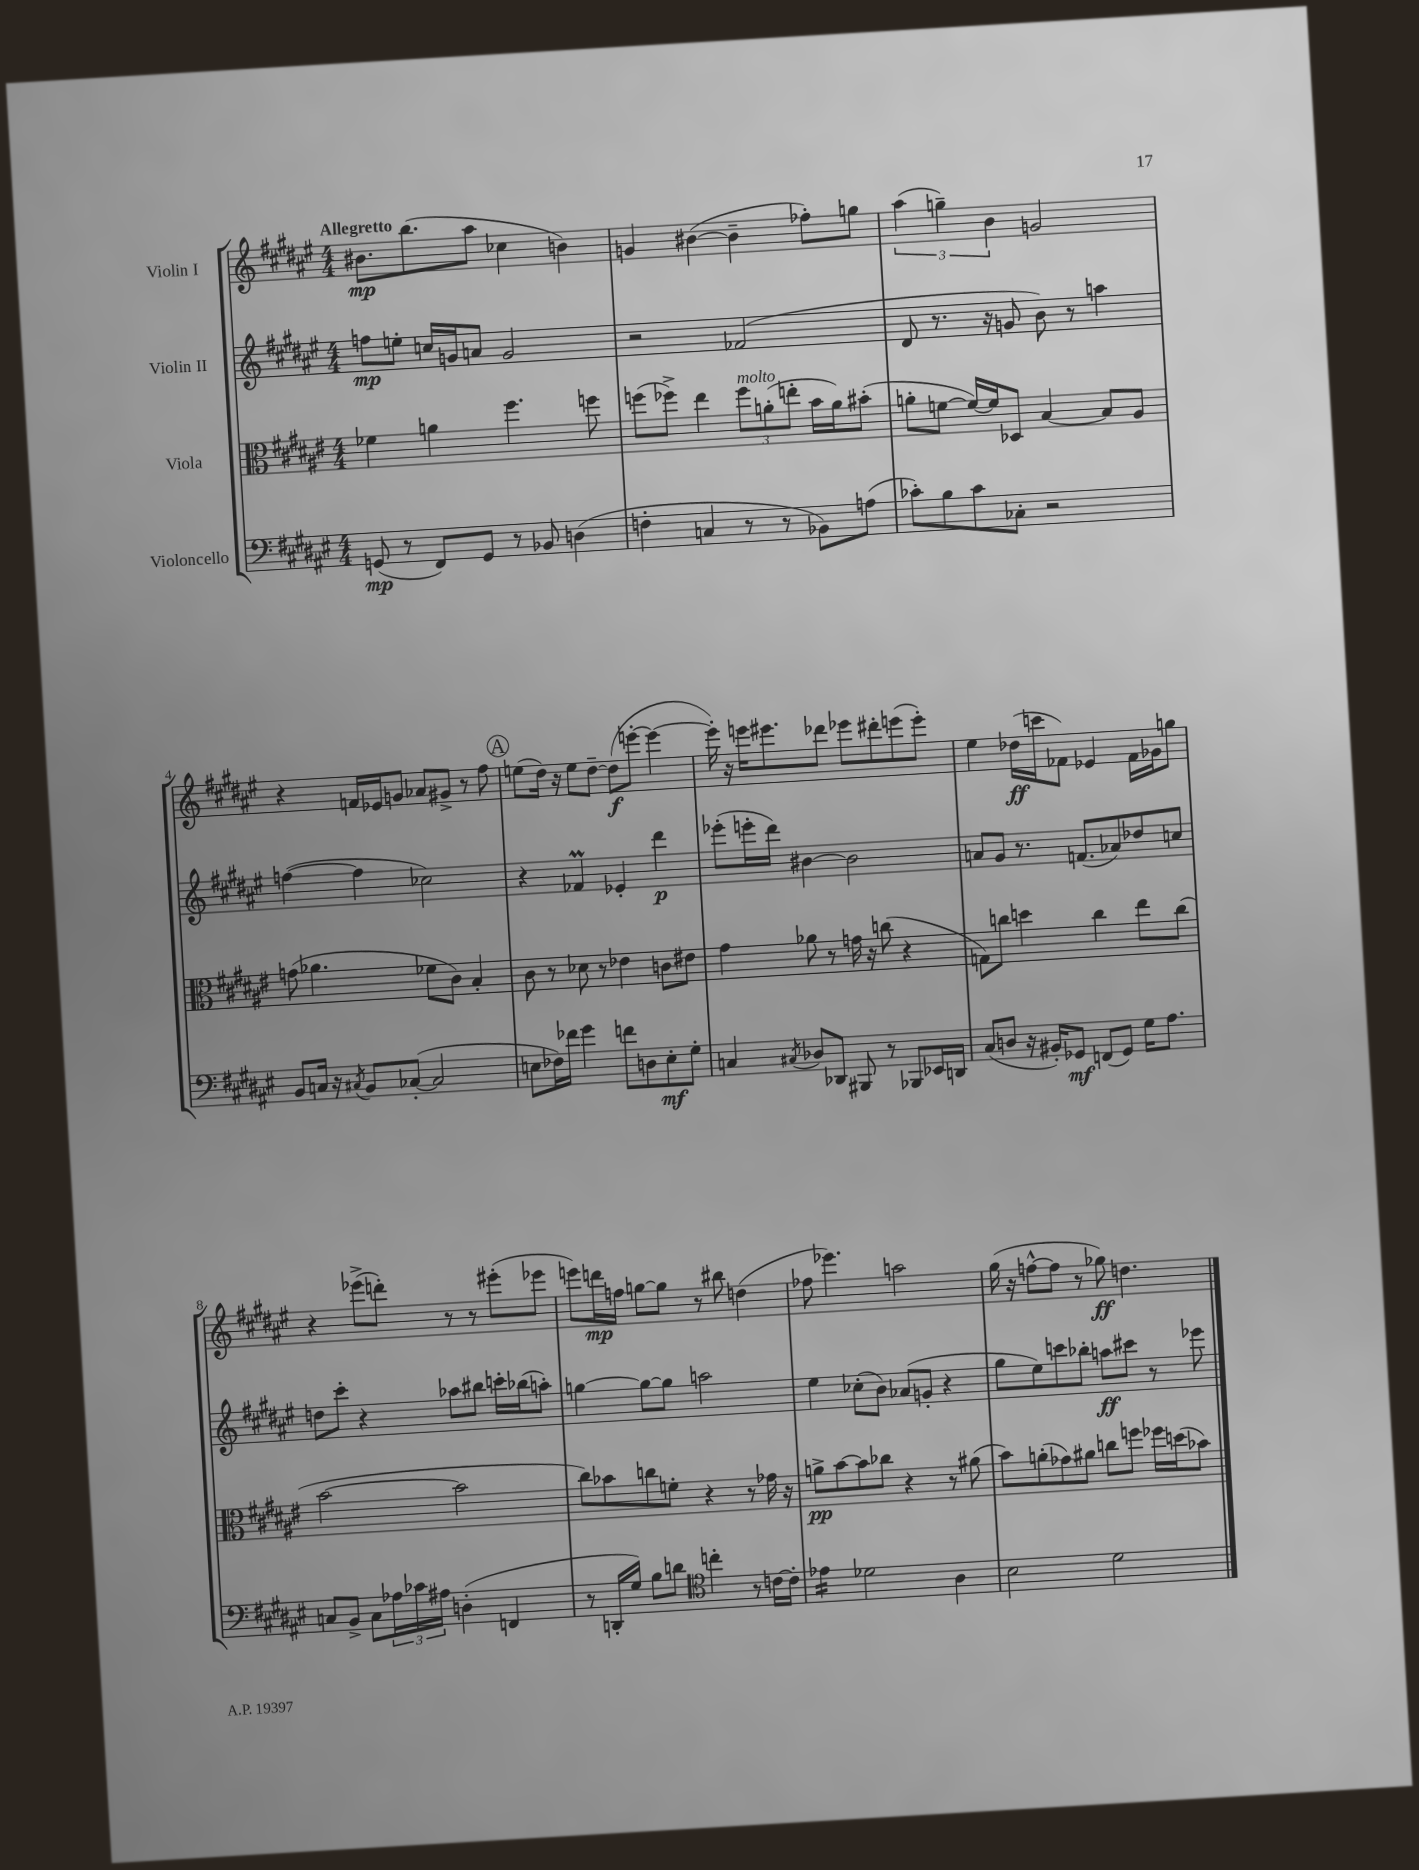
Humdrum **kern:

**kern	**kern	**kern	**kern
*staff4	*staff3	*staff2	*staff1
*clefF4	*clefC3	*clefG2	*clefG2
*k[f#c#g#d#a#e#]	*k[f#c#g#d#a#e#]	*k[f#c#g#d#a#e#]	*k[f#c#g#d#a#e#]
*M4/4	*M4/4	*M4/4	*M4/4
(8GG	4f-	8ff	8.b#
8r	.	8ee'	.
.	.	.	(8.bb
8FF#)	4a	16cc	.
.	.	16g	.
8GG	.	8a	8aa#
8r	4.ff#	2g	4cc-
8BB-	.	.	.
(4D	.	.	4b)
.	8ff	.	.
=	=	=	=
4F'	(8ff	2r	4g
.	8ff-^)	.	.
4C	4ee#	.	([4b#
8r	12ff-	(2f-	4b#~]
.	(12a'	.	.
8r	.	.	.
.	12ee'	.	.
8BB-)	16b	.	8ff-')
.	16a)	.	.
(8A	(8b#'	.	8gg
=	=	=	=
8c-')	8a'	8d#	(6aa#
8B	[8f	8.r	.
.	.	.	6gg~)
8c-	16f_)	.	.
.	16f]	16r	.
.	.	.	6b
8C-'	8D-	8g	.
2r	[4B	8b)	2g
.	.	8r	.
.	8B]	4aa	.
.	8A#	.	.
=	=	=	=
8BB	(8g	([4ff	4r
16C	4.a-	.	.
16r	.	.	.
8qC#	.	.	.
8BB	.	4ff]	16f
.	.	.	16e-
([8C-'	.	.	8g
2C-]	8f-	2cc-)	8a-
.	8c#)	.	8g#^
.	4B'	.	8r
.	.	.	8ff#
=	=	=	=
8E	8c#	4r	(8ee
16F-)	8r	.	16dd#)
16f-	.	.	16r
4g#	8d-	4f-	8ee
.	8r	.	[8dd#~
8f	4e-	4e-'	(8dd#]
8D	.	.	[8eee'
8E'	8c	4ddd#	4eee_
8G#'	8e#	.	.
=	=	=	=
4C	4g#	(8eee-'	16eee'])
.	.	.	16r
.	.	16eee'	16eee
.	.	16ddd#)	8.eee#
8qC#	.	.	.
8D-	8a-	[4b#	.
8DD-	8r	.	8ddd-
8BBB#	16g	2b#]	8eee-
.	16r	.	.
8r	(8cc	.	8ddd#'
8BBB-	4r	.	(8eee
16EE-	.	.	8eee')
16DD	.	.	.
=	=	=	=
(8C#	8G)	8a	4ee#
8D	8cc	8g#	.
16r	4dd	8.r	(16dd-
16BB#')	.	.	16ccc
8GG-	.	.	8f-)
.	.	(8.f	.
(8FF	4cc	.	4e-
8GG-)	.	8a-)	.
16G#	8ee#	8dd-	16f-
8.A#	.	.	16g-
.	(8cc	8cc	8gg
=	=	=	=
8C	[2b	8dd	4r
8BB^	.	8ccc#'	.
8C	.	4r	(8eee-^
24A-	.	.	8ddd')
24c-	.	.	.
24A#	.	.	.
(4D'	2b]	8aa-	8r
.	.	8bb#	8r
4FF	.	16ccc'	(8eee#'
.	.	(16bb-	.
.	.	8aa')	8eee-
=	=	=	=
8r	8cc#)	[4gg	8eee)
16DD'	8b-	.	16ddd
16G#)	.	.	16ff
8B	8cc	8gg_	[8gg
8d	8f'	8gg]	8gg]
*clefC4	*	*	*
4cc'	4r	2aa	8r
.	.	.	8bb#
8r	8r	.	(4dd
[16c	16g-	.	.
16c']	16r	.	.
=	=	=	=
4e-	8a^	4ee#	8ff-
.	[8b	.	4.eee-)
2d-	8b]	(8cc-'	.
.	8cc-	8b)	.
.	4r	(8a-	2aa
.	.	8g'	.
4A#	8r	4r	.
.	(8a#	.	.
=	=	=	=
2B	8b)	8gg#	(16gg#
.	.	.	16r
.	(8a'	8ee#)	[8ff^^
.	8g-)	8ccc	8ff]
.	8a#	8bb-'	8r
2d#	8cc	8aa	8gg-)
.	8ff	8ccc#	4.dd
.	16ff-	8r	.
.	(16dd	.	.
.	8b-)	8eee-	.
==	==	==	==
*-	*-	*-	*-
